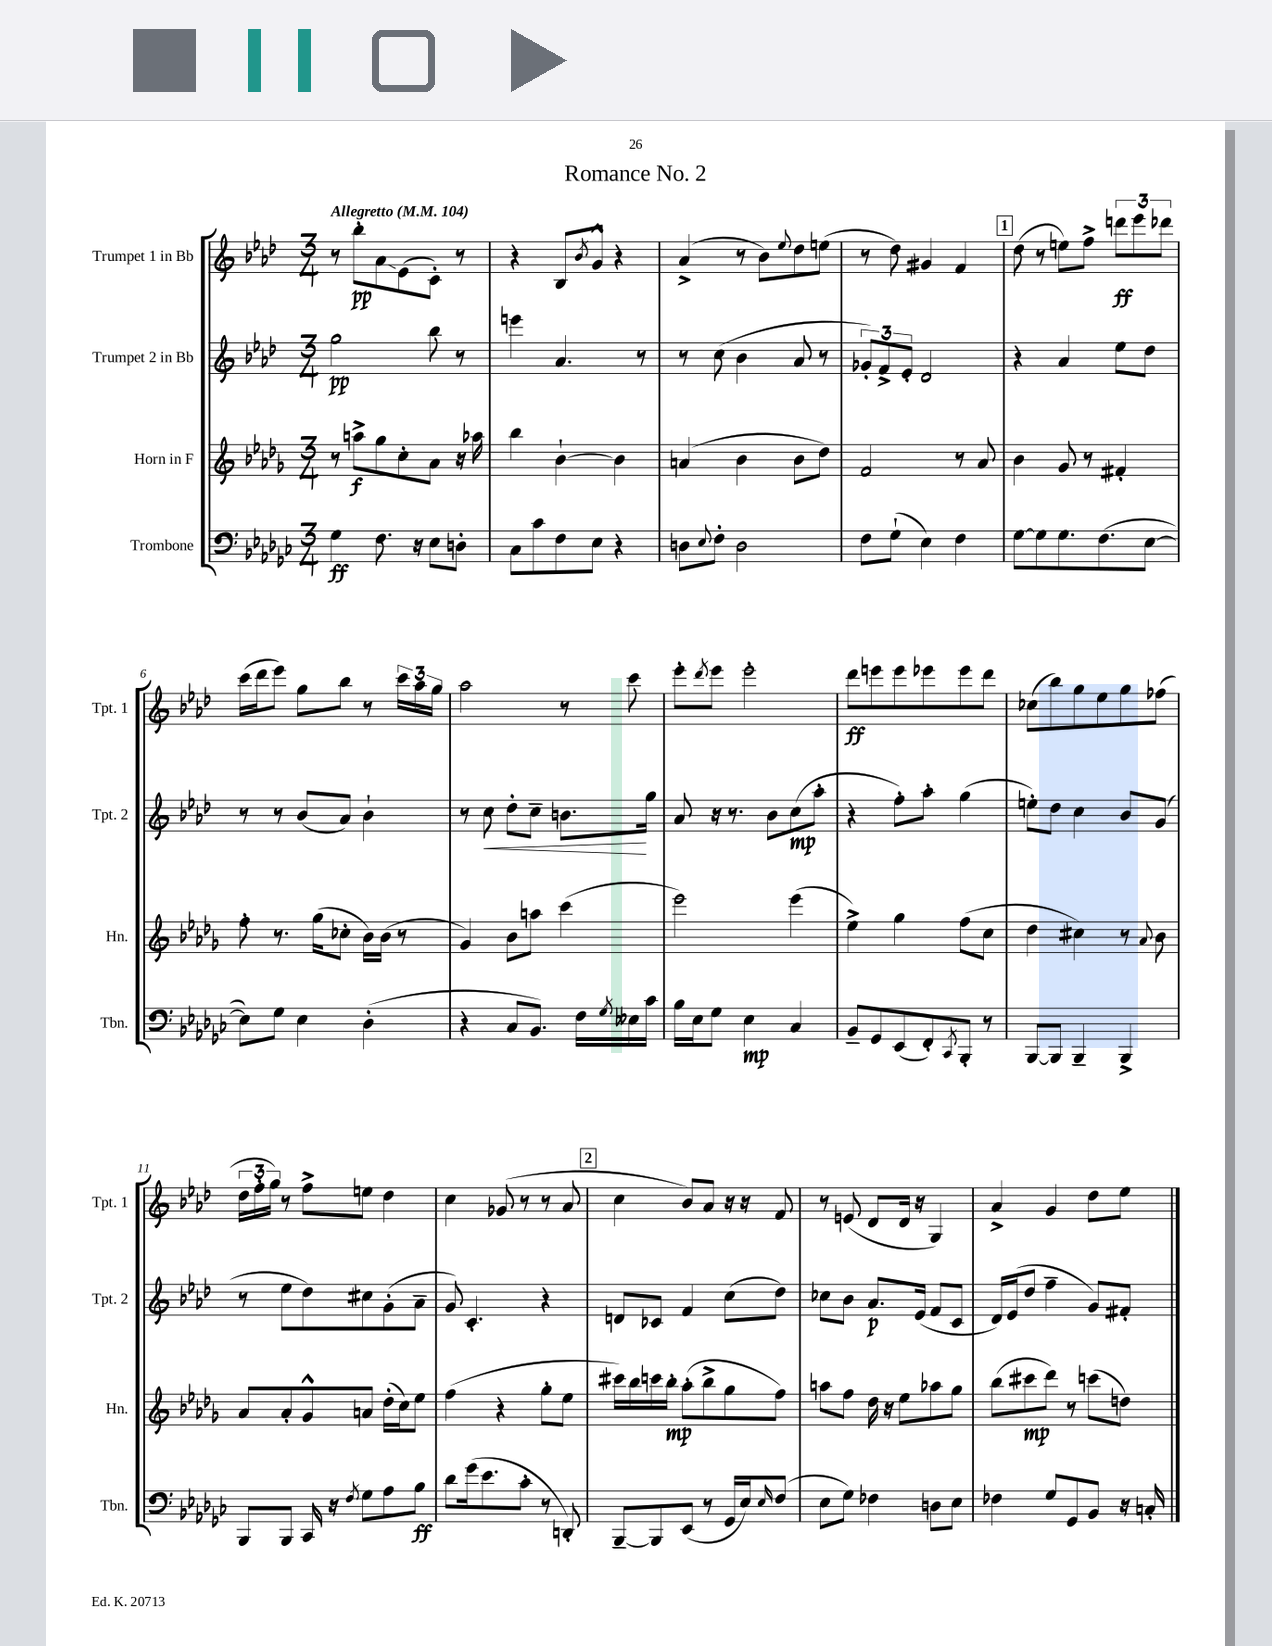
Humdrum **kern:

**kern	**kern	**kern	**kern
*staff4	*staff3	*staff2	*staff1
*clefF4	*clefG2	*clefG2	*clefG2
*k[b-e-a-d-g-c-]	*k[b-e-a-d-g-]	*k[b-e-a-d-]	*k[b-e-a-d-]
*M3/4	*M3/4	*M3/4	*M3/4
*MM104	*MM104	*MM104	*MM104
4G-	8r	2gg	8r
.	8aa^	.	8bb-'
8.F	8gg-	.	8a-
.	8cc'	.	(8e-
16r	.	.	.
8E-	8a-	8bb-	8c')
8D'	16r	8r	8r
.	16aa-	.	.
=	=	=	=
8C-	4bb-	4eee	4r
8c-	.	.	.
8F	[4b-`	4.a-	8B-
.	.	.	8qb-
8E-	.	.	8g^^
4r	4b-]	.	4r
.	.	8r	.
=	=	=	=
8D	(4a	8r	(4a-^
8qqE-	.	.	.
8F'	.	(8cc	.
2D	4b-	4b-	8r
.	.	.	8b-)
.	.	.	8qqee-
.	8b-	8a-	8dd-
.	8dd-)	8r	(8ee
=	=	=	=
8F	2f	12g-')	8r
.	.	12f^	.
(8G-`	.	.	8dd-)
.	.	12e-'	.
4E-)	.	2d-	4g#
4F	8r	.	4f
.	8a-	.	.
=	=	=	=
[8G-	4b-	4r	(8dd-
8G-]	.	.	8r
8.G-	8g-	4a-	8ee)
.	8r	.	8ff^
(8.F	.	.	.
.	4f#'	8ee-	12ddd
.	.	.	12eee-
[8E-	.	8dd-	.
.	.	.	12ddd-
=	=	=	=
8E-])	8ff'	8r	(16ccc
.	.	.	16ddd-
8G-	8.r	8r	8eee-)
4E-	.	(8b-	8gg
.	(16gg-	.	.
.	8cc-'	8a-)	8bb-
(4D-'	16b-)	4b-`	8r
.	(16b-	.	.
.	8r	.	24ccc
.	.	.	24aa-
.	.	.	24gg
=	=	=	=
4r	4g-)	8r	2aa-
.	.	8cc	.
8C-	8b-	8dd-'	.
8.BB-)	8aa	8cc~	.
.	(4ccc	8.b	8r
16F	.	.	.
8qG-	.	.	.
16E--	.	.	8ccc
16c-	.	16gg	.
=	=	=	=
16B-	2eee-)	8a-	8eee-'
16E-	.	.	.
.	.	.	8qddd-
8G-	.	16r	8eee-
.	.	8.r	.
4E-	.	.	2eee-'
.	.	8b-	.
4C-	(4eee-	(8cc	.
.	.	8aa-'	.
=	=	=	=
8BB-~	4ee-^)	4r	8ddd-
8GG-	.	.	8eee
(8EE-	4gg-	8ff')	8eee
8FF')	.	8aa-'	8eee-
8qCC-	.	.	.
8BBB-'	(8ff	(4gg	8eee-
8r	8cc	.	8ddd-
=	=	=	=
[8BBB-	4dd-	8ee')	(8cc-
8BBB-]	.	8dd-	8bb-)
4BBB-~	4cc#)	4cc	8gg
.	.	.	8ee-
4BBB-^	8r	8b-	8gg
.	8qqa-	.	.
.	8b-	(8g	(8ff-
=	=	=	=
8BBB-	8a-	8r	24dd-
.	.	.	24ff'
.	.	.	24gg)
8BBB-	8a-'	8ee-	8r
16CC-	8g-^^	8dd-)	8ff^
16r	.	.	.
8qF	.	.	.
8G-	8a	8cc#	8ee
8A-	(16dd-'	(8g'	4dd-
.	16cc)	.	.
8B-	8ee-	8a-~	.
=	=	=	=
8d-	(4ff	8g)	4cc
(16g-	.	4.c'	.
8.e-	.	.	.
.	4r	.	(8g-
8c-'	.	.	8r
8r	8gg-'	4r	8r
8DD')	8ee-	.	8a-
=	=	=	=
[8BBB-~	16ccc#)	8d	4cc
.	16bb-	.	.
8BBB-]	16ccc	8c-	.
.	16bb-'	.	.
(8EE-	(8aa-'	4f	8b-)
8r	8bb-^	.	8a-
16GG-	8gg-	(8cc	16r
16E-)	.	.	16r
16qqE-	.	.	.
(8F	8ff)	8dd-)	8f
=	=	=	=
8E-	8aa	8cc-	8r
8G-)	8ff	8b-	(8e
4F-	16dd-	8.a-	8d-
.	16r	.	.
.	8ee-	.	16d-
.	.	(16e-	16r
8D	8aa-	8f	4G)
8E-	8gg-	8c	.
=	=	=	=
4F-	(8bb-	16d-)	4a-^
.	.	(16e-	.
.	8ccc#	8dd-	.
8G-	8ddd-)	4ff~	4g
8GG-	8r	.	.
8BB-	(8ccc	8g)	8dd-
16r	8dd)	8f#'	8ee-
16C'	.	.	.
==	==	==	==
*-	*-	*-	*-
